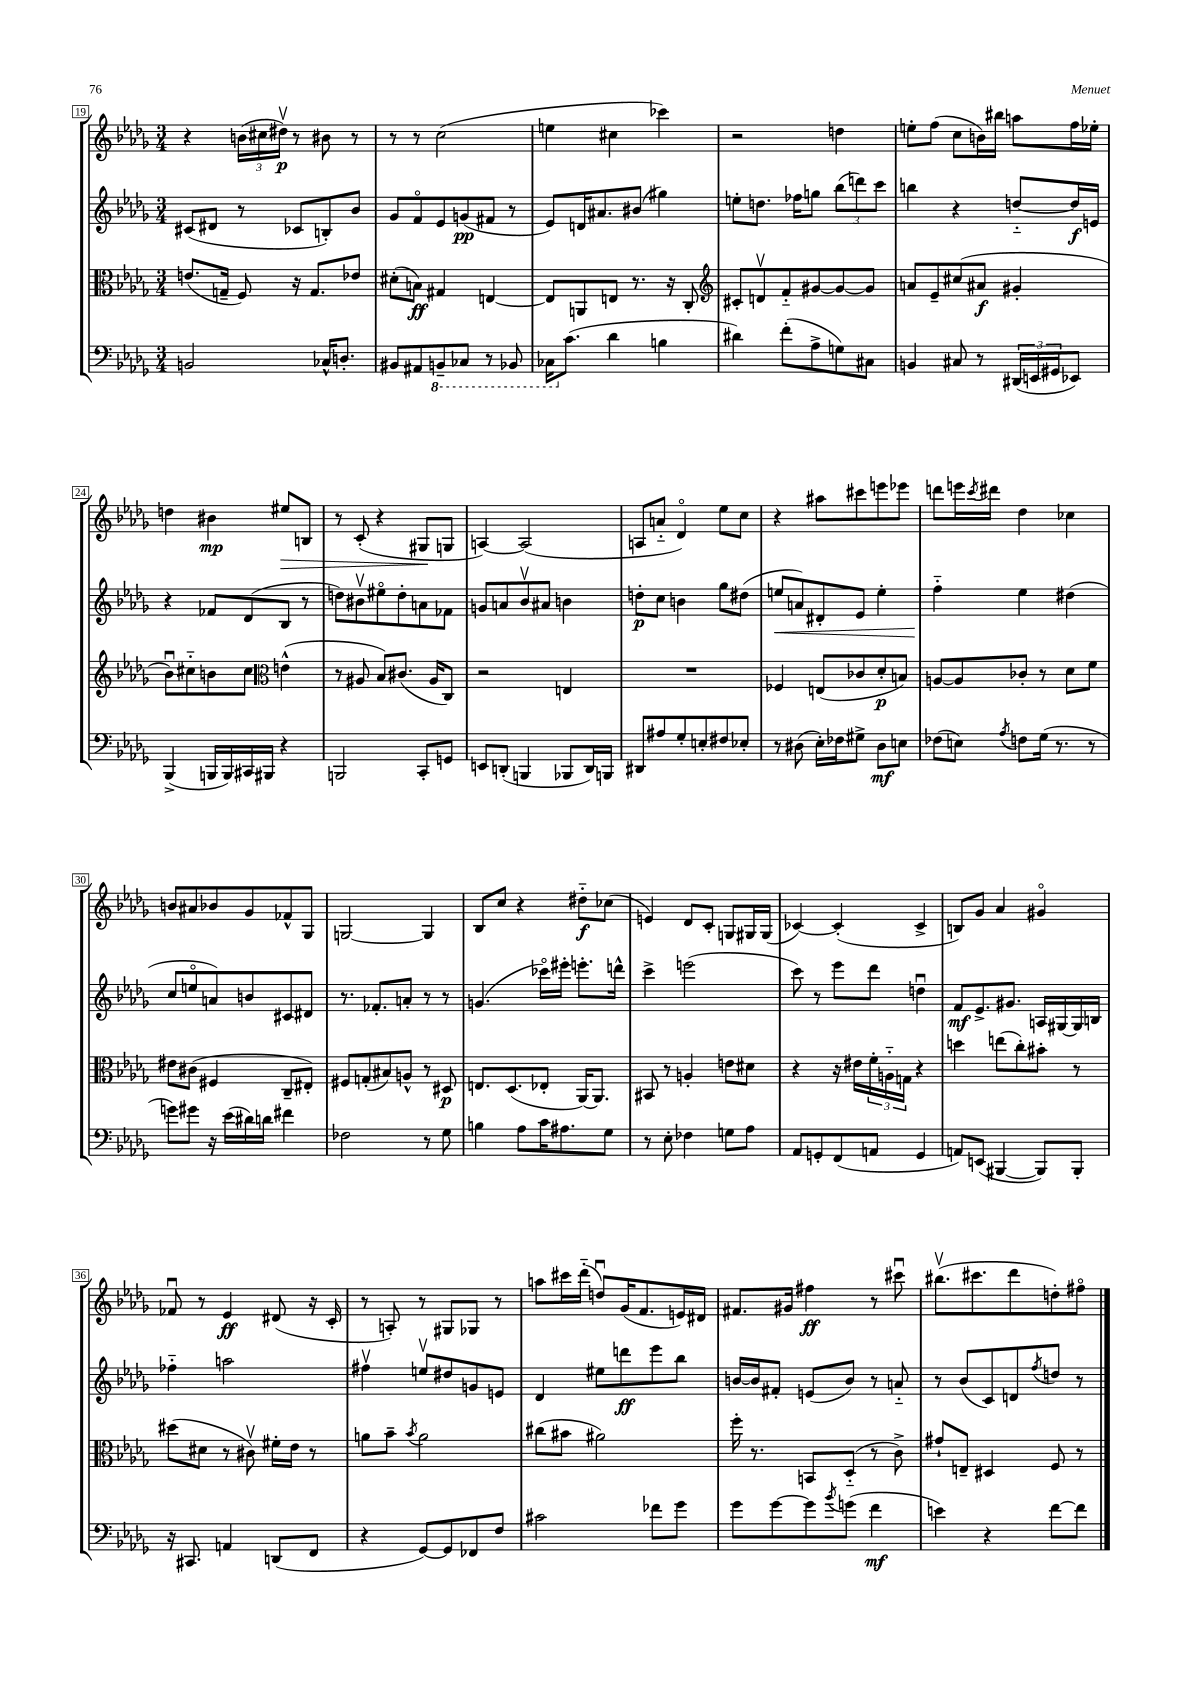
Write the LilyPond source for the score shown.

<<
\new StaffGroup <<
\new Staff = "s0" {
    \clef treble \key des \major \numericTimeSignature \time 3/4
    r4 \tuplet 3/2 { b'16( cis''16 dis''16\upbow\p) } r8 bis'8 r8 |
    r8 r8 c''2( |
    e''4 cis''4 ces'''4) |
    r2 d''4 |
    e''8-. f''8( c''8 b'16) bis''16 a''8 f''16 ees''16-. |
    d''4 bis'4\mp eis''8\> b8 |
    r8 c'8-.( r4 gis8\! g8 |
    a4~) a2( |
    a8 a'8-_ des'4\flageolet) ees''8 c''8 |
    r4 ais''8 cis'''8 e'''8 ees'''8 |
    d'''8 e'''16 \acciaccatura { c'''8 } dis'''16 des''4 ces''4 |
    b'8 ais'8 bes'8 ges'8 fes'8-^ ges8 |
    g2~ g4 |
    bes8 c''8 r4 dis''8-_\f ces''8( |
    e'4) des'8 c'8-. g8 gis16 gis16( |
    ces'4~) ces'4-.( ces'4-> |
    b8) ges'8 aes'4 gis'4\flageolet |
    fes'8\downbow r8 ees'4\ff dis'8( r16 c'16-. |
    r8 a8-.) r8 gis8 ges8 r8 |
    a''8 cis'''16 des'''16-_( d''8\downbow) ges'16( f'8. e'16) dis'16 |
    fis'8. gis'16 fis''4\ff r8 cis'''8\downbow |
    bis''8.\upbow( cis'''8. des'''8 d''8-.) fis''8\flageolet \bar "|." |
}
\new Staff = "s1" {
    \clef treble \key des \major \numericTimeSignature \time 3/4
    cis'8( dis'8 r8 ces'8 b8-.) bes'8 |
    ges'8 f'8\flageolet ees'8 g'8\pp( fis'8 r8 |
    ees'8) d'16 ais'8. bis'8( gis''4) |
    e''8-. d''8. fes''16 g''8 \tuplet 3/2 { bes''8( d'''8) c'''8 } |
    b''4 r4 d''8~-_ d''16\f e'16 |
    r4 fes'8 des'8( bes8 r8 |
    d''8) bis'8\upbow eis''8\flageolet d''8-. a'8 fes'8 |
    g'8 a'8 bes'8\upbow ais'8 b'4 |
    d''8-.\p c''8 b'4 ges''8 dis''8( |
    e''8\< a'8) dis'8-. ees'8 e''4-. |
    f''4-_\! ees''4 dis''4( |
    c''8 e''8\flageolet a'8) b'8 cis'8 dis'8 |
    r8. fes'8.-. a'8-. r8 r8 |
    g'4.( ces'''16\flageolet) eis'''16-. e'''8.-. d'''16-^ |
    c'''4-> e'''2( |
    c'''8) r8 ees'''8 des'''8 d''4\downbow |
    f'8\mf ees'8.-> gis'8. a16 gis16~ gis16 b16 |
    fes''4-_ a''2 |
    fis''4\upbow e''8\upbow dis''8 g'8 e'8 |
    des'4 eis''8 d'''8\ff ees'''8 bes''8 |
    b'16~ b'16 fis'8-. e'8( b'8) r8 a'8-_ |
    r8 bes'8( c'8) d'8 \acciaccatura { f''8 } d''8 r8 \bar "|." |
}
\new Staff = "s2" {
    \clef alto \key des \major \numericTimeSignature \time 3/4
    e'8.( g16-- f8) r16 g8. ees'8 |
    dis'8-.( b8\ff) gis4 e4~ |
    e8 a,8 e8 r8. r16 c8-. |
    \clef treble cis'8-. d'8\upbow f'8-_ gis'8~ gis'8~ gis'8 |
    a'8 ees'8-- cis''8( ais'8\f gis'4-. |
    bes'8\downbow) cis''8-_ b'8 cis''8 \clef alto e'4-^( |
    r8 ais8 bes8) cis'8.( ais16 c8) |
    r2 e4 |
    R2. |
    fes4 e8( ces'8 des'8-.\p b8) |
    a8~ a8 ces'8-. r8 des'8 f'8 |
    eis'8 cis'8( fis4 c8-- eis8-.) |
    fis8 g8-.( bis8) a8-^ r8 dis8\p |
    e8. des8.( ees8-. aes,16~) aes,8. |
    bis,8 r8 a4-. e'8 dis'8 |
    r4 r16 eis'16 \tuplet 3/2 { f'16-. a16-_ g16 } r4 |
    d''4 e''8( c''8-.) bis'8-. r8 |
    dis''8( dis'8 r8 cis'8\upbow) fis'16-. ees'16 r8 |
    a'8 bes'8-- \acciaccatura { bes'8 } a'2 |
    cis''8( bis'8 ais'2) |
    f''16-. r8. b,8 des8-_( r8 c'8->) |
    gis'8-! e8-- dis4 f8 r8 \bar "|." |
}
\new Staff = "s3" {
    \clef bass \key des \major \numericTimeSignature \time 3/4
    b,2 ces16-^ d8.-. |
    bis,8 ais,8 \ottava #-1 b,,8-- ces,8 r8 bes,,8 |
    ces,16 \ottava #0 c'8.( des'4 b4 |
    dis'4) f'8-.( aes8-> g8) cis8 |
    b,4 cis8 r8 \tuplet 3/2 { dis,16( e,16 gis,16 } ees,8) |
    bes,,4->( b,,16 b,,16) cis,16 bis,,16 r4 |
    b,,2 c,8-. g,8 |
    e,8 d,8-.( b,,4 bes,,8 d,16) b,,16 |
    dis,8 ais8 ges8-. e8-. fis8 ees8-. |
    r8 dis8( ees16-.) fes16 gis8-> dis8\mf e8 |
    fes8( e8) \acciaccatura { aes8 } f8 ges16( r8. r8 |
    g'8) gis'8 r16 ees'16( dis'16) d'16 fis'4 |
    fes2 r8 ges8 |
    b4 aes8 c'16 ais8. ges8 |
    r8 ees8-. fes4 g8 aes8 |
    aes,8 g,8-. f,8( a,8 g,4 |
    a,8) e,8( bis,,4~ bis,,8) bis,,8-. |
    r16 cis,8. a,4 d,8( f,8 |
    r4 ges,8~) ges,8 fes,8 f8 |
    cis'2 fes'8 ges'8 |
    ges'8 ges'8~ ges'8 \acciaccatura { bes'8 } g'8( f'4\mf |
    e'4) r4 f'8~ f'8 \bar "|." |
}
>>
>>
\layout { \context { \Score currentBarNumber = #19 \override BarNumber.stencil = #(make-stencil-boxer 0.1 0.3 ly:text-interface::print) } }
